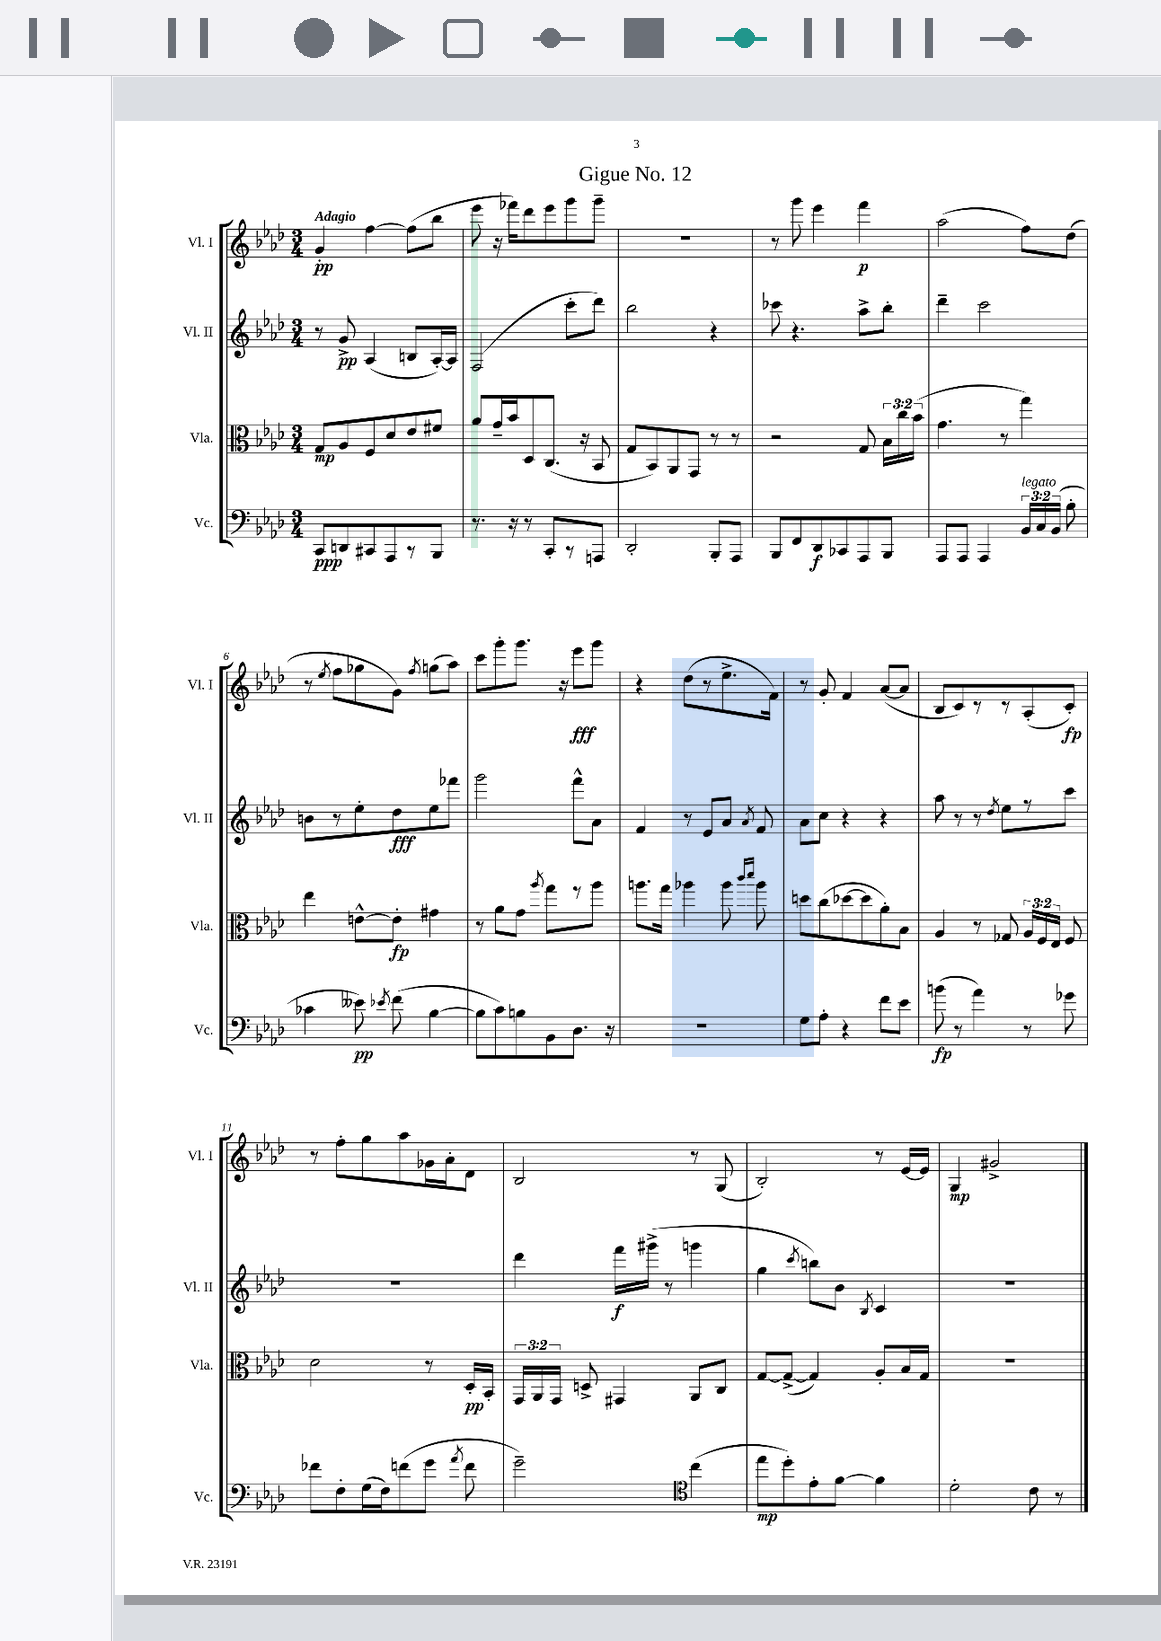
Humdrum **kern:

**kern	**kern	**kern	**kern
*staff4	*staff3	*staff2	*staff1
*clefF4	*clefC3	*clefG2	*clefG2
*k[b-e-a-d-]	*k[b-e-a-d-]	*k[b-e-a-d-]	*k[b-e-a-d-]
*M3/4	*M3/4	*M3/4	*M3/4
8CC	8G	8r	4g'
8DD	8A-	8g^	.
8CC#	8F	(4A-	[4ff
8AAA-	8d-	.	.
8r	8e-	8B	(8ff]
8BBB-	8f#	[16A-')	8bb-
.	.	16A-]	.
=	=	=	=
8.r	8a-	(2F	8eee-
.	16g~	.	16r
16r	16b-	.	16fff-)
8r	8D-	.	8ddd-
8CC'	(8.C	.	8eee-
8r	.	8ccc'	8ggg
.	16r	.	.
8AAA	8BB-	8ddd-)	8ggg~
=	=	=	=
2DD-'	8G	2bb-	2.r
.	8BB-)	.	.
.	8AA-	.	.
.	8GG	.	.
8BBB-'	8r	4r	.
8AAA-	8r	.	.
=	=	=	=
8BBB-	2r	8ccc-	8r
8FF	.	4.r	8ggg
8DD-	.	.	4eee-
8CC-	.	.	.
8AAA-	8G	8aa-^	4fff
8BBB-	24B-	8bb-'	.
.	24cc	.	.
.	(24b-	.	.
=	=	=	=
8AAA-	4.g	4ddd-~	(2aa-
8AAA-	.	.	.
4AAA-	.	2ccc	.
.	8r	.	.
24BB-	4gg)	.	8ff)
24C	.	.	.
(24BB-	.	.	.
8B-'	.	.	(8dd-
=	=	=	=
4c-	4ee-	8b	8r
.	.	.	8qee-
.	.	8r	8ff
8e--)	[8e^^	8ee-'	8gg-
8qe-	.	.	.
(8f	8e']	8dd-	8g)
.	.	.	8qff
[4B-	4g#	8ee-	(8gg
.	.	8fff-	8aa-)
=	=	=	=
8B-]	8r	2ggg	8ccc
8c)	8a-	.	8ggg'
8B	8g	.	8.ggg
.	8qaa-	.	.
8BB-	8gg	.	.
.	.	.	16r
8.D-	8r	8fff^^	8eee-
.	8aa-	8a-	8ggg
16r	.	.	.
=	=	=	=
2.r	8.aa	4f	4r
.	16gg	.	.
.	4aa-	8r	(8dd-
.	.	8e-	8r
.	8aa-	8a-	8.ee-^
.	16qqccc	.	.
.	16qqddd-	8qa-	.
.	8aa-	8f	.
.	.	.	16f)
=	=	=	=
8G	8dd	8a-	8r
8A-'	(8cc	8cc	8g'
4r	[8dd-	4r	4f
.	8dd-]	.	.
8f	8a-')	4r	([8a-
8e-	8B-	.	8a-]
=	=	=	=
(8b	4A-	8aa-	8B-
8r	.	8r	8c)
4a-)	8r	8r	8r
.	.	8qdd-	.
.	8G-	8ee-	8r
8r	24A-	8r	(8A-'
.	24F	.	.
.	24E-	.	.
8g-	8F	8ccc	8c')
=	=	=	=
8f-	2d-	2.r	8r
8F'	.	.	8ff'
(16G	.	.	8gg
16F)	.	.	.
(8f	.	.	8aa-
8g	8r	.	16g-
.	.	.	16a-'
8qa-	.	.	.
8f	16D-'	.	8d-
.	16BB-'	.	.
=	=	=	=
2g~)	24GG	4ddd-	2B-
.	24AA-	.	.
.	24GG	.	.
.	8D^	.	.
.	4GG#	16fff	.
.	.	(16ggg#^	.
.	.	8r	.
*clefC4	*	*	*
(4cc	8AA-	4ggg	8r
.	8C	.	(8G
=	=	=	=
8ee-	[8G	4gg	2B-')
8dd-')	(8G^_	.	.
.	.	8qccc	.
8e-'	4G])	8bb)	.
[8f	.	8b-	.
.	.	8qB-	.
4f]	8A-'	4c	8r
.	16B-	.	[16e-
.	16G	.	16e-]
=	=	=	=
2d-'	2.r	2.r	4G
.	.	.	2g#^
8c	.	.	.
8r	.	.	.
==	==	==	==
*-	*-	*-	*-
